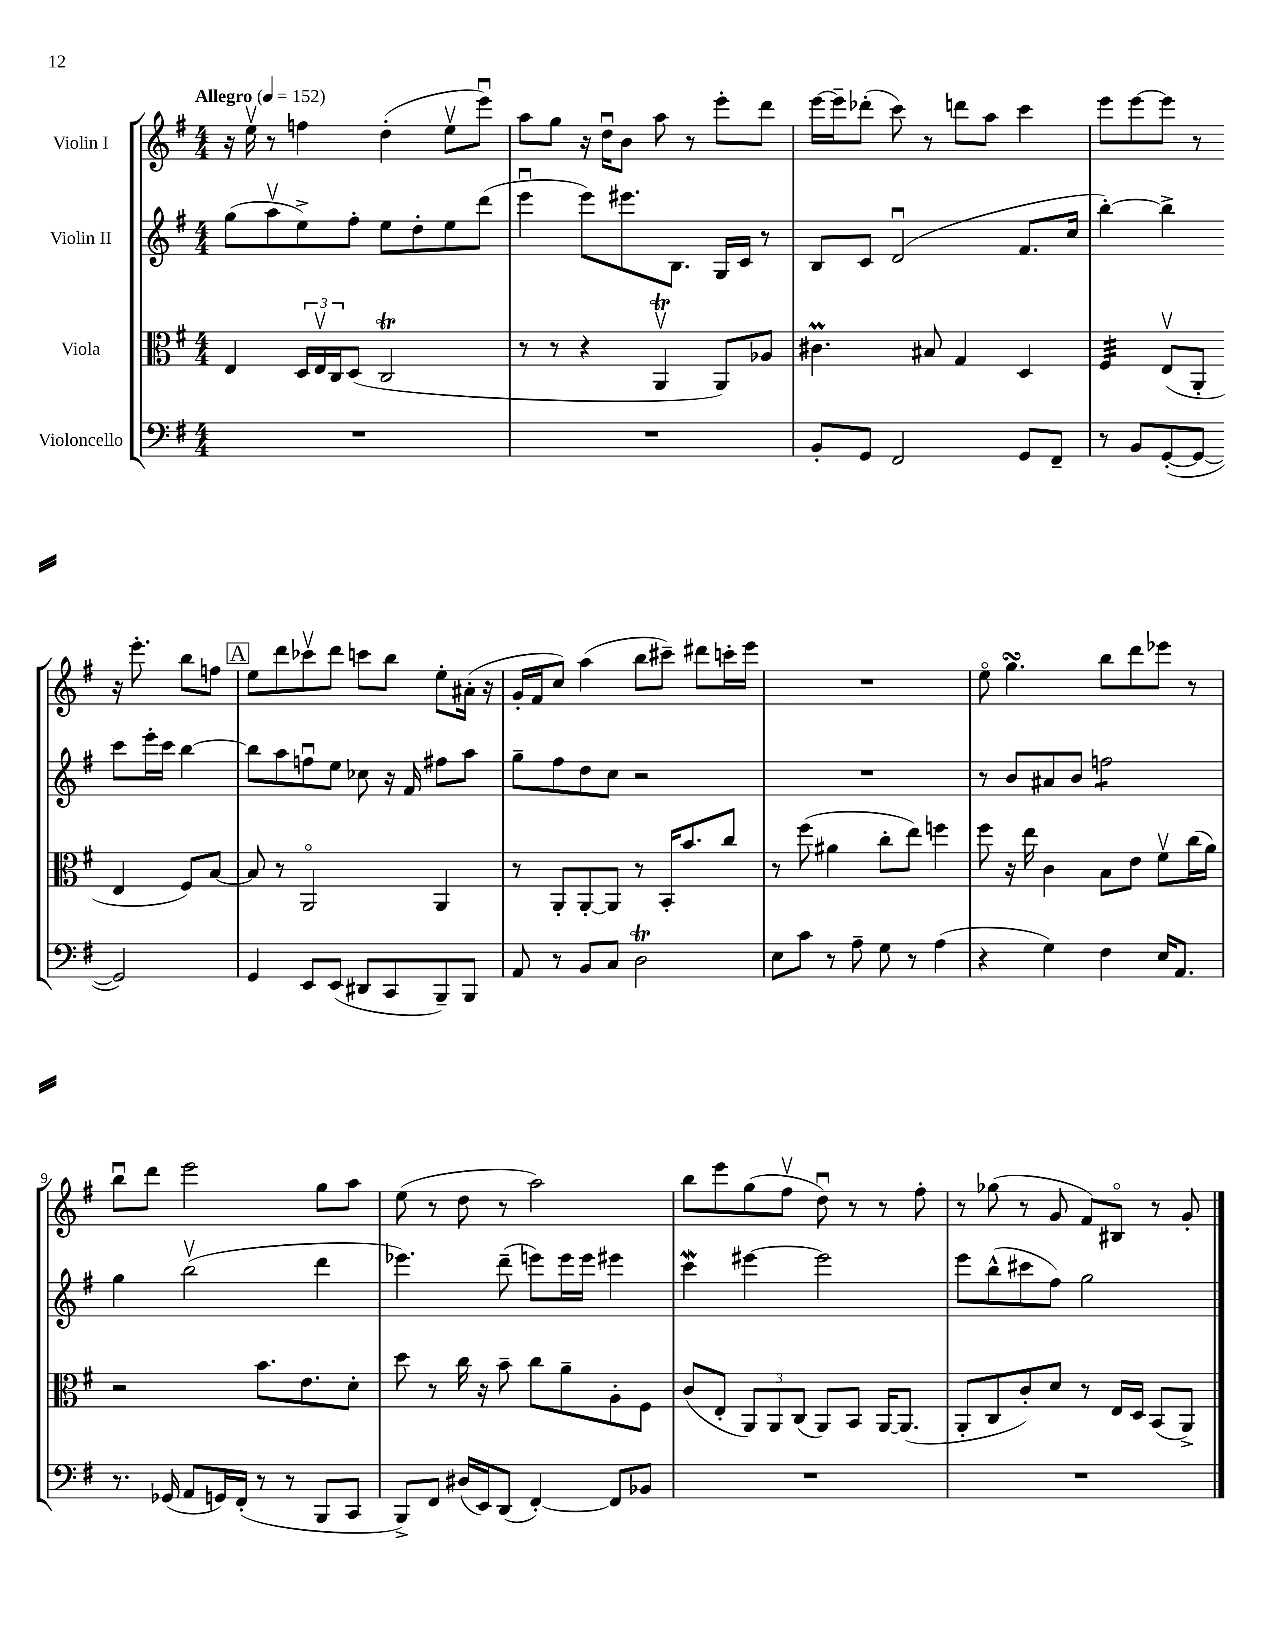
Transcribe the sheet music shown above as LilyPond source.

<<
\new StaffGroup <<
\new Staff = "s0" \with { instrumentName = "Violin I" } {
    \clef treble \key g \major \numericTimeSignature \time 4/4 \tempo "Allegro" 4 = 152
    r16 e''16\upbow r8 f''4 d''4-.( e''8\upbow e'''8\downbow) |
    a''8 g''8 r16 d''16\downbow b'8 a''8 r8 e'''8-. d'''8 |
    e'''16~ e'''16-- des'''8-.( c'''8) r8 d'''8 a''8 c'''4 |
    e'''8 e'''8~ e'''8 r8 r16 e'''8.-. b''8 f''8 |
    \mark \markup { \box "A" } e''8 d'''8 ces'''8\upbow d'''8 c'''8 b''8 e''8-. ais'16-.( r16 |
    g'16-. fis'16 c''8) a''4( b''8 cis'''8--) dis'''8 c'''16-. e'''16 |
    R1 |
    e''8\flageolet g''4.\turn b''8 d'''8 ees'''8 r8 |
    b''8\downbow d'''8 e'''2 g''8 a''8 |
    e''8( r8 d''8 r8 a''2) |
    b''8 e'''8 g''8( fis''8\upbow d''8\downbow) r8 r8 fis''8-. |
    r8 ges''8( r8 g'8 fis'8) bis8\flageolet r8 g'8-. \bar "|." |
}
\new Staff = "s1" \with { instrumentName = "Violin II" } {
    \clef treble \key g \major \numericTimeSignature \time 4/4
    g''8( a''8\upbow e''8->) fis''8-. e''8 d''8-. e''8 d'''8( |
    e'''4\downbow e'''8) eis'''8. b8. g16 c'16 r8 |
    b8 c'8 d'2\downbow( fis'8. c''16 |
    b''4~-.) b''4-> c'''8 e'''16-. c'''16 b''4~ |
    \mark \markup { \box "A" } b''8 a''8 f''8\downbow e''8 ces''8 r16 fis'16 fis''8 a''8 |
    g''8-- fis''8 d''8 c''8 r2 |
    R1 |
    r8 b'8 ais'8 b'8 f''2:8 |
    g''4 b''2\upbow( d'''4 |
    ees'''4.) d'''8--( e'''8) e'''16 e'''16 eis'''4 |
    c'''4\mordent eis'''4~ eis'''2 |
    e'''8 b''8-^( cis'''8 fis''8) g''2 \bar "|." |
}
\new Staff = "s2" \with { instrumentName = "Viola" } {
    \clef alto \key g \major \numericTimeSignature \time 4/4
    e4 \tuplet 3/2 { d16 e16\upbow c16 } d8( c2\trill |
    r8 r8 r4 a,4\upbow\trill a,8) aes8 |
    cis'4.\prall bis8 g4 d4 |
    fis4:32 e8\upbow( a,8-. e4 fis8) b8~ |
    \mark \markup { \box "A" } b8 r8 a,2\flageolet a,4 |
    r8 a,8-. a,8~-. a,8 r8 b,16-. b'8. c''8 |
    r8 fis''8( ais'4 c''8-. e''8) f''4 |
    fis''8 r16 e''16 c'4 b8 e'8 fis'8\upbow c''16( a'16) |
    r2 b'8. e'8. d'8-. |
    d''8 r8 c''16 r16 b'8-- c''8 a'8-- a8-. fis8 |
    c'8( e8-. \tuplet 3/2 { a,8) a,8 c8( } a,8) b,8 a,16~ a,8.( |
    a,8-. c8 c'8-.) d'8 r8 e16 d16 b,8( a,8->) \bar "|." |
}
\new Staff = "s3" \with { instrumentName = "Violoncello" } {
    \clef bass \key g \major \numericTimeSignature \time 4/4
    R1 |
    R1 |
    b,8-. g,8 fis,2 g,8 fis,8-- |
    r8 b,8 g,8~-.( g,8~ g,2) |
    \mark \markup { \box "A" } g,4 e,8 e,8( dis,8 c,8 b,,8--) b,,8 |
    a,8 r8 b,8 c8 d2\trill |
    e8 c'8 r8 a8-- g8 r8 a4( |
    r4 g4) fis4 e16 a,8. |
    r8. ges,16( a,8 g,16) fis,16-.( r8 r8 b,,8 c,8 |
    b,,8->) fis,8 dis16( e,16) d,8( fis,4~-.) fis,8 bes,8 |
    R1 |
    R1 \bar "|." |
}
>>
>>
